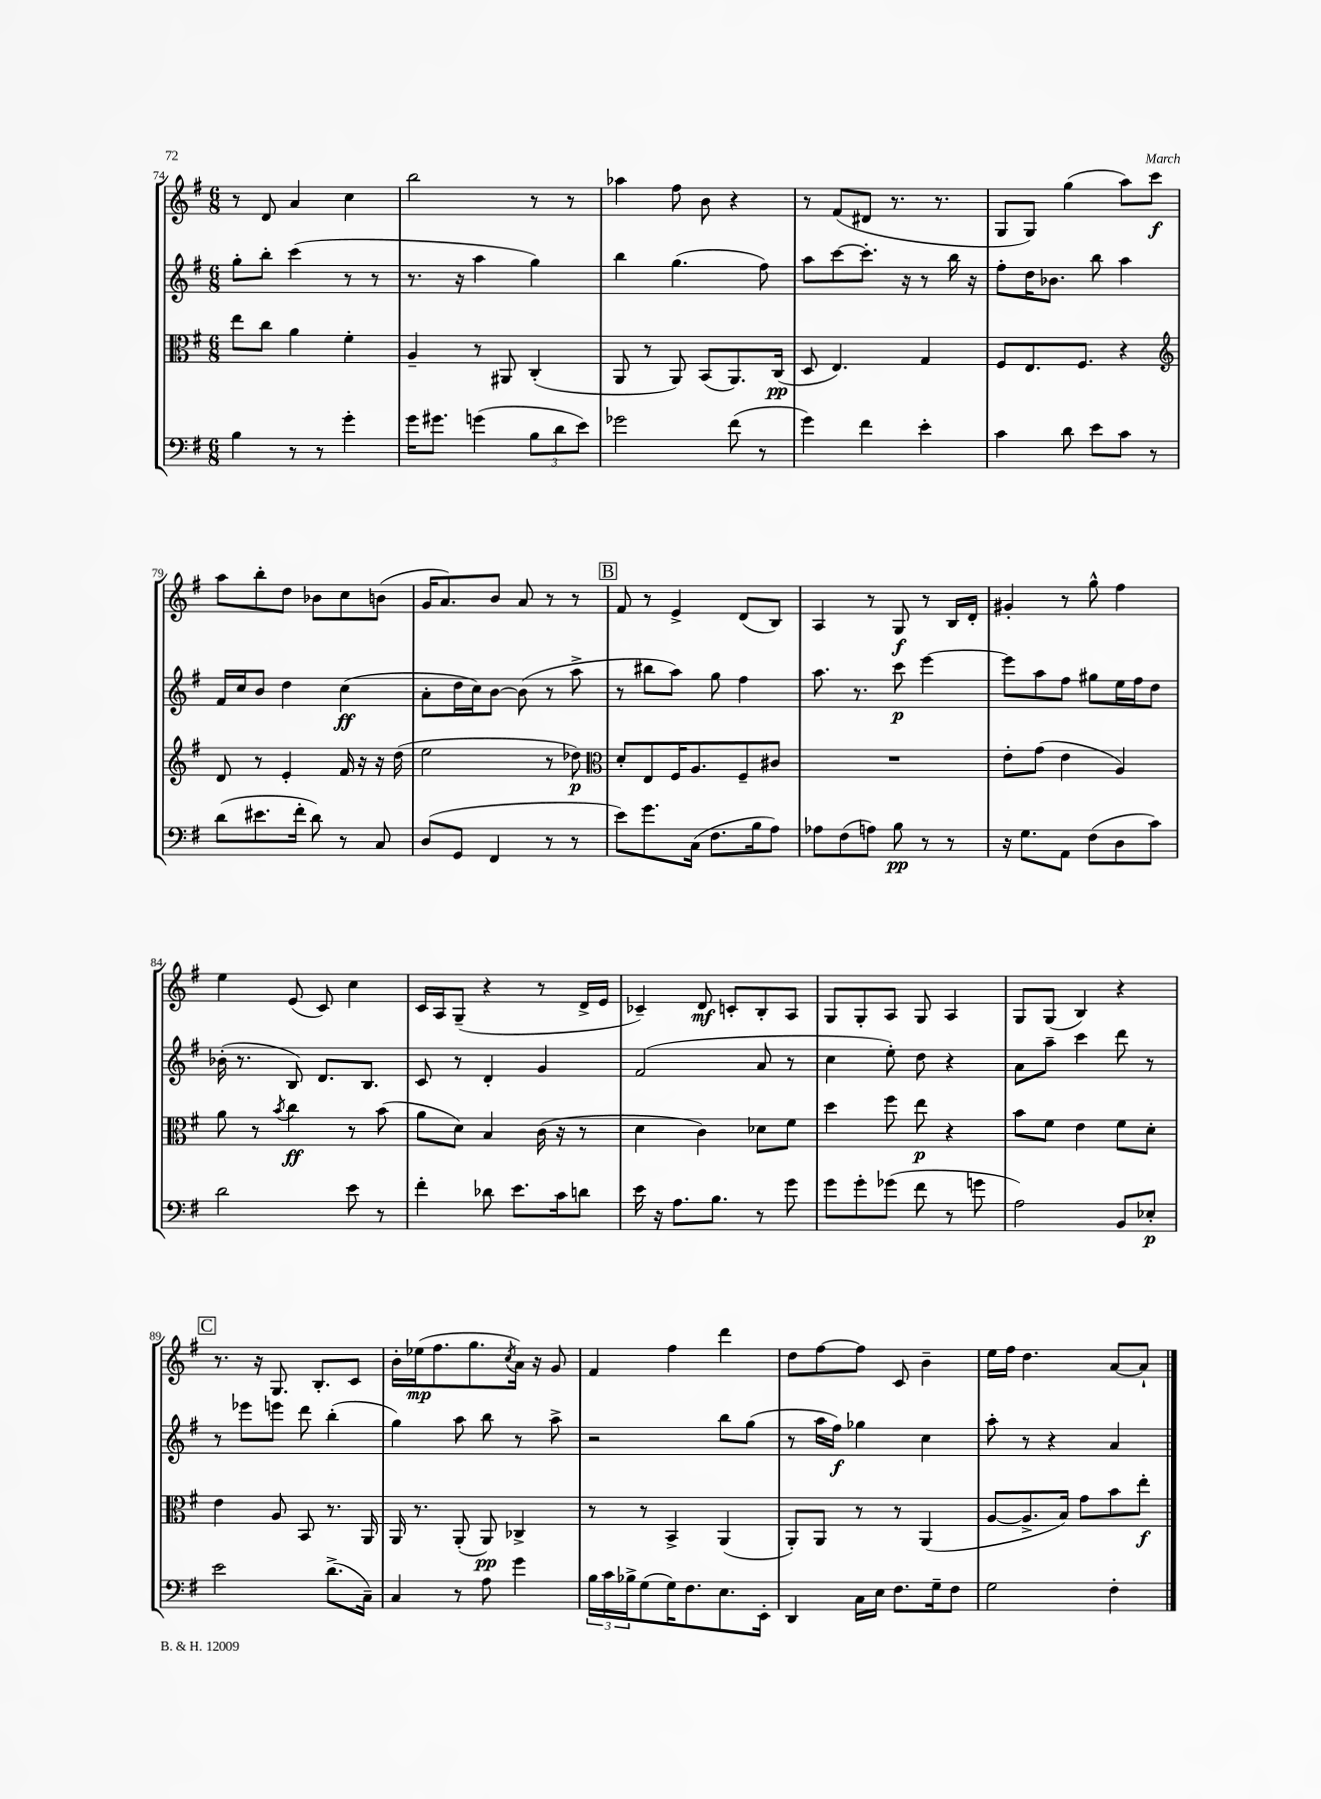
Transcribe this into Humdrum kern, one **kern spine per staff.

**kern	**kern	**kern	**kern
*staff4	*staff3	*staff2	*staff1
*clefF4	*clefC3	*clefG2	*clefG2
*k[f#]	*k[f#]	*k[f#]	*k[f#]
*M6/8	*M6/8	*M6/8	*M6/8
4B\	8ee\L	8gg'\L	8r
.	8cc\J	8bb'\J	8d/
8r	4a\	(4ccc\	4a/
8r	.	.	.
4g'\	4f#'\	8r	4cc\
.	.	8r	.
=	=	=	=
16g\LK	4A~/	8.r	2bb\
8.g#\J	.	.	.
.	.	16r	.
(4g\	8r	4aa\	.
.	8AA#/	.	.
12B\L	(4C'/	4gg\)	8r
12d\	.	.	.
.	.	.	8r
12e\J)	.	.	.
=	=	=	=
2g-\	8AA/	4bb\	4aa-\
.	8r	.	.
.	8AA/)	(4.gg\	8ff#\
.	(8BB/L	.	8b\
(8f#\	8.AA/)	.	4r
8r	.	8ff#\)	.
.	(16C/Jk	.	.
=	=	=	=
4g\)	8D/	8aa\L	8r
.	4.E/)	[8ccc\	(8f#/L
4f#\	.	8.ccc'\]J	8d#/J
.	.	.	8.r
.	.	16r	.
4e'\	4G/	8r	.
.	.	.	8.r
.	.	16bb\	.
.	.	16r	.
=	=	=	=
4c\	8F#/L	8ff#'\L	8G/L
.	8.E/	16dd\K	8G/J)
.	.	8.b-\J	.
8d\	.	.	(4gg\
.	8.F#/J	.	.
8e\L	.	8bb\	.
8c\J	4r	4aa\	8aa\L)
8r	.	.	8ccc\J
=	=	=	=
*	*clefG2	*	*
(8d\L	8d/	16f#/LL	8aa\L
.	.	16cc/J	.
8.e#\	8r	8b/J	8bb'\
.	4e'/	4dd\	8dd\J
16f#'\Jk	.	.	.
8d\)	.	.	8b-\L
8r	16f#/	(4cc\	8cc\
.	16r	.	.
8C/	16r	.	(8b\J
.	(16dd\	.	.
=	=	=	=
(8D/L	2ee\	8a'\L	16g/LK
.	.	.	8.a/)
8GG/J	.	16dd\L	.
.	.	16cc\J)	.
4FF#/	.	[8b\J	8b/J
.	.	(8b\]	8a/
8r	8r	8r	8r
8r	8dd-\)	8aa^\	8r
=	=	=	=
*	*clefC3	*	*
8e\L)	8d'/L	8r	8f#/
8.g\	8E/	8bb#\L	8r
.	16F#/K	8aa\J)	4e^/
(16C\Jk	8.A/	.	.
8.F#\L	.	8gg\	.
.	8F#~/	4ff#\	(8d/L
16B\k	.	.	.
8A\J)	8c#/J	.	8B/J)
=	=	=	=
8A-\L	2.r	8.aa\	4A/
(8F#\	.	.	.
.	.	8.r	.
8A\J)	.	.	8r
8B\	.	8ccc\	8G/
8r	.	[4eee\	8r
8r	.	.	16B/LL
.	.	.	16d'/JJ
=	=	=	=
16r	8e'\L	8eee\]L	4g#'/
8.G\L	.	.	.
.	(8g\J	8aa\	.
8AA\J	4e\	8ff#\J	8r
(8F#\L	.	8gg#\L	8gg^^\
8D\	4A/)	16ee\L	4ff#\
.	.	16ff#\J	.
8c\J)	.	8dd\J	.
=	=	=	=
2d\	8a\	(16b-'\	4ee\
.	.	8.r	.
.	8r	.	.
.	8qb/	.	.
.	4cc\	8B/)	(8e/
.	.	8.d/L	8c/)
8e\	8r	.	4cc\
.	.	8.B/J	.
8r	(8b\	.	.
=	=	=	=
4f#'\	8a\L	8c/	16c/LL
.	.	.	16A/J
.	8d\J)	8r	(8G~/J
8d-\	4B/	4d'/	4r
8.e\L	.	.	.
.	(16c\	4g/	8r
16c\k	16r	.	.
8d\J	8r	.	16d^/LL
.	.	.	16e/JJ
=	=	=	=
16e\	4d\	(2f#/	4c-~/)
16r	.	.	.
8.A\L	.	.	.
.	4c\)	.	8d/
8.B\J	.	.	.
.	.	.	8c'/L
8r	8d-\L	8a/	8B'/
8g\	8f#\J	8r	8A/J
=	=	=	=
8g\L	4dd\	4cc\	8G/L
8g'\	.	.	8G'/
(8g-\J	8ff#\	8ee'\)	8A/J
8f#\	8ee\	8dd\	8G/
8r	4r	4r	4A/
8g\	.	.	.
=	=	=	=
2A\)	8b\L	8a\L	8G/L
.	8f#\J	8aa~\J	(8G/J
.	4e\	4ccc\	4B/)
8BB/L	8f#\L	8ddd\	4r
8E-'/J	8d'\J	8r	.
=	=	=	=
2e\	4e\	8r	8.r
.	.	8eee-\L	.
.	.	.	16r
.	8A/	8eee\J	8.G/
.	8BB/	8ddd\	.
.	.	.	8.B'/L
(8.d^\L	8.r	(4bb'\	.
.	.	.	8c/J
16C~\Jk)	16AA/	.	.
=	=	=	=
4C/	16AA/	4gg\)	16b'\LL
.	8.r	.	(16ee-\J
.	.	.	8.ff#\
8r	(8AA'/	8aa\	.
.	.	.	8.gg\
8A\	8AA/)	8bb\	.
.	.	.	8qcc/
4g\	4C-^/	8r	16a\Jk)
.	.	.	16r
.	.	8aa^\	8g/
=	=	=	=
24B\LL	8r	2r	4f#/
24c\	.	.	.
24B-^\J	.	.	.
(8G\	8r	.	.
16G\K)	4BB^/	.	4ff#\
8.F#\	.	.	.
8.E\	(4AA/	8bb\L	4ddd\
.	.	(8gg\J	.
16EE'\Jk	.	.	.
=	=	=	=
4DD/	8AA'/L)	8r	8dd\L
.	8AA/J	16aa\LL	[8ff#\
.	.	16ff#\JJ)	.
16C\LL	8r	4gg-\	8ff#\]J
16E\JJ	.	.	.
8.F#\L	8r	.	8c/
.	(4AA/	4cc\	4b~\
16G~\k	.	.	.
8F#\J	.	.	.
=	=	=	=
2G\	[8A/L	8aa'\	16ee\LL
.	.	.	16ff#\JJ
.	8.A^/]	8r	4.dd\
.	.	4r	.
.	16B/Jk)	.	.
.	8g\L	.	.
4F#'\	8b\	4a/	[8a/L
.	8ee'\J	.	8a`/]J
==	==	==	==
*-	*-	*-	*-
